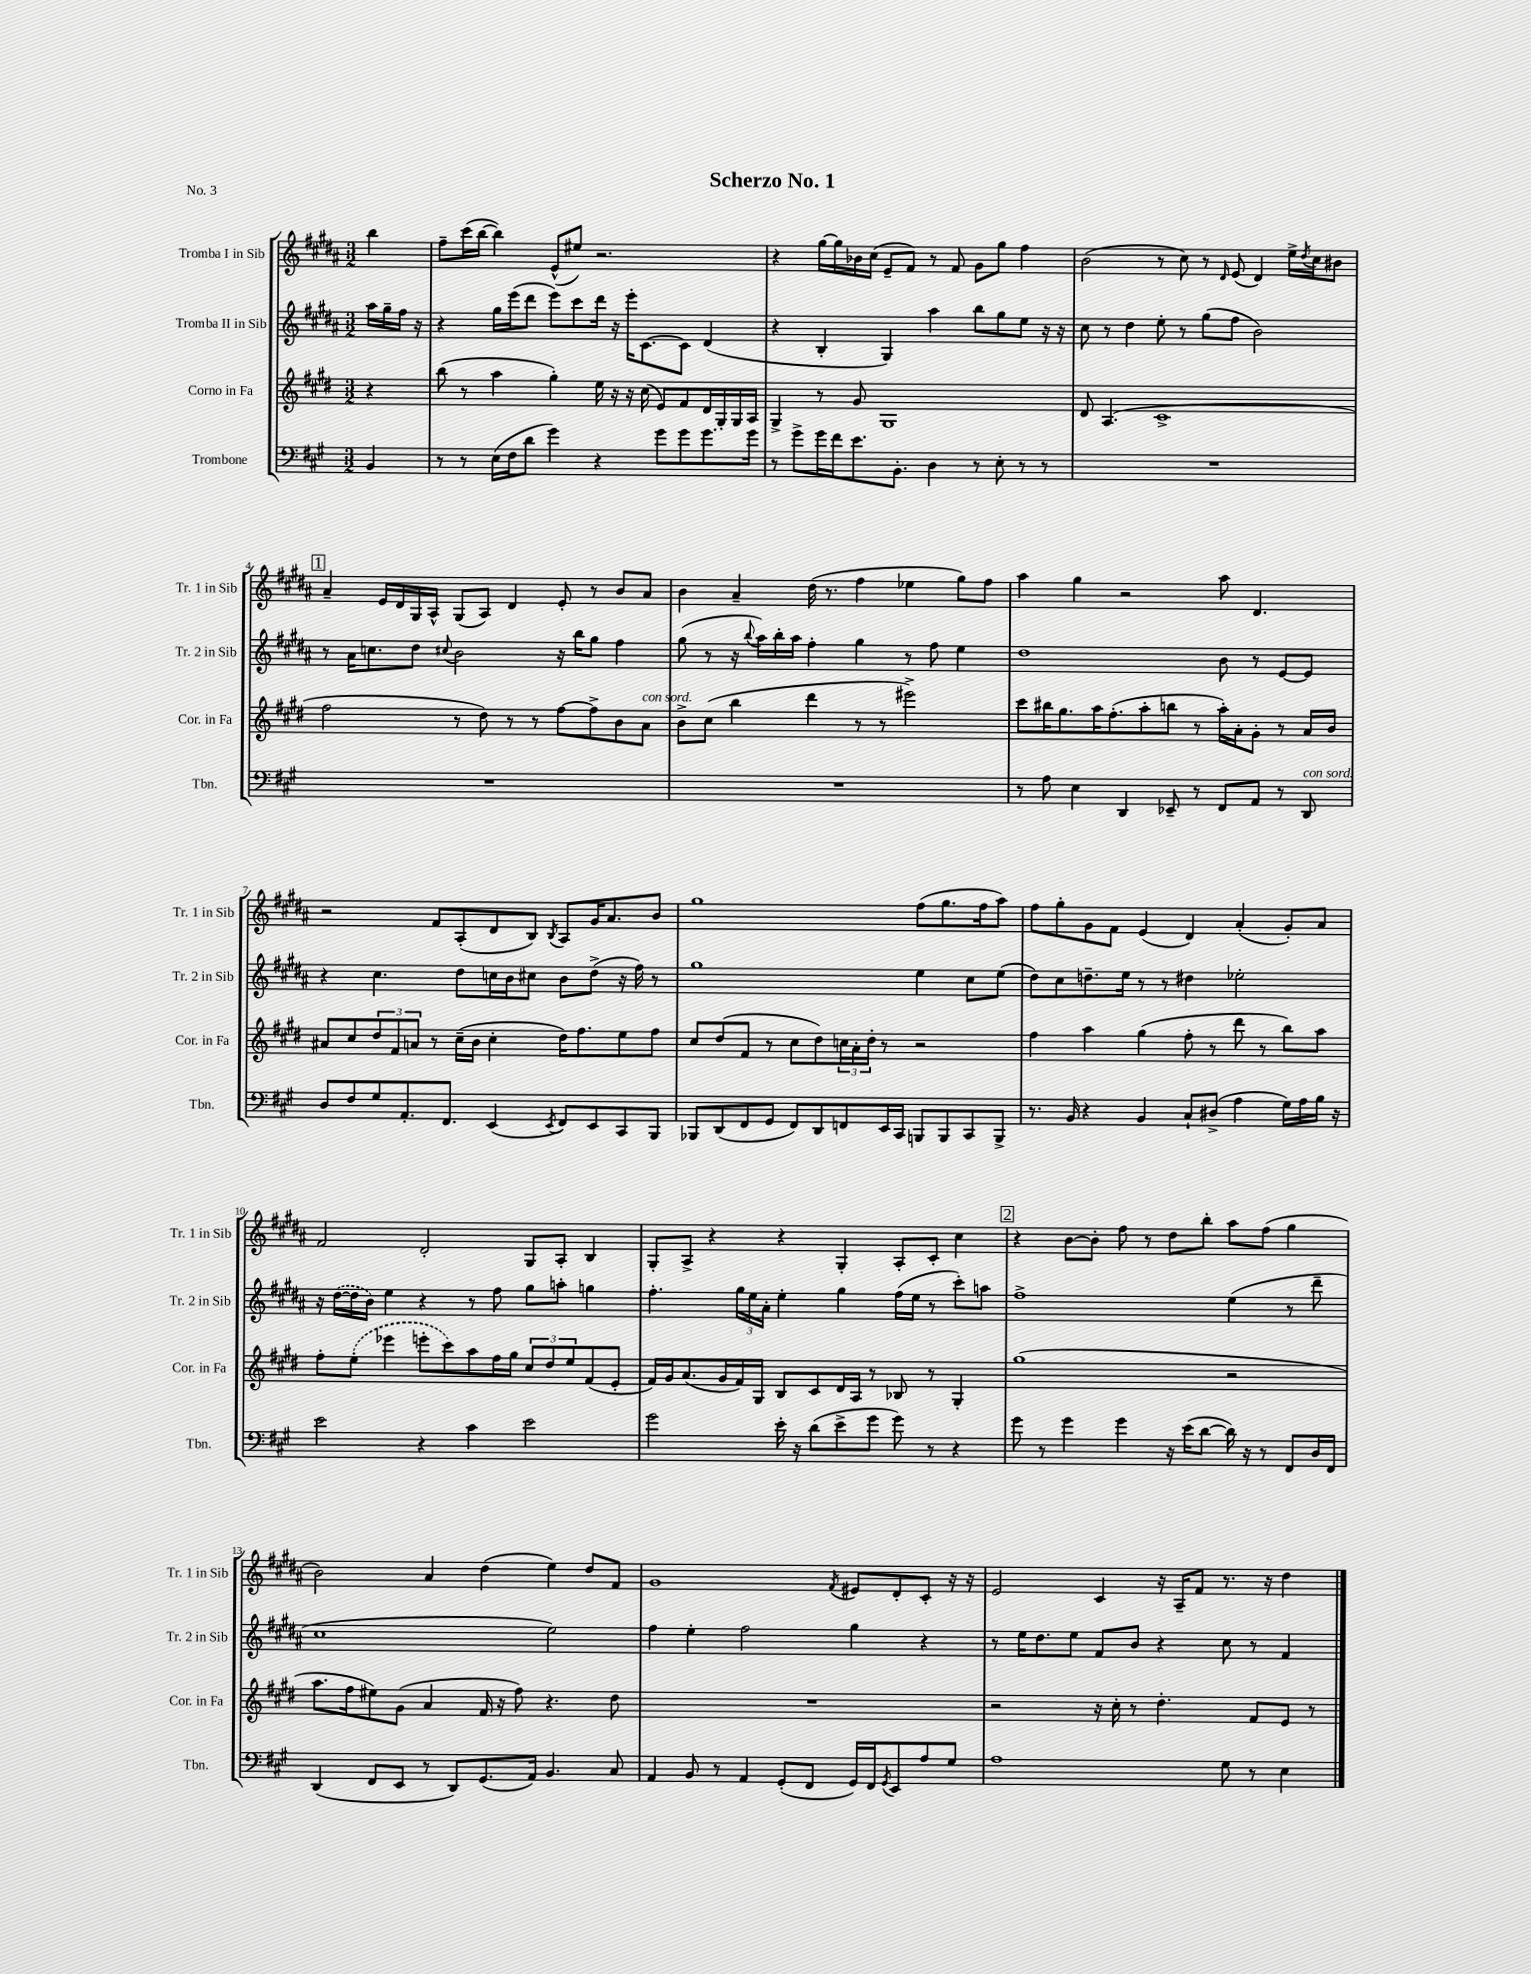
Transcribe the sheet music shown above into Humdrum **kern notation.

**kern	**kern	**kern	**kern
*staff4	*staff3	*staff2	*staff1
*clefF4	*clefG2	*clefG2	*clefG2
*k[f#c#g#]	*k[f#c#g#d#]	*k[f#c#g#d#a#]	*k[f#c#g#d#a#]
*M3/2	*M3/2	*M3/2	*M3/2
4BB	4r	16aa#	4bb
.	.	16gg#~	.
.	.	16ff#	.
.	.	16r	.
=	=	=	=
8r	(8bb	4r	8ff#~
8r	8r	.	(16ccc#
.	.	.	[16bb
(16E	4aa	16gg#	4bb])
16F#	.	(16eee	.
8d	.	8ddd#	.
4g#)	4gg#')	8eee)	(8e^^
.	.	8ccc#	8ee#)
4r	16ee	16ddd#	2.r
.	16r	16r	.
.	16r	16eee'	.
.	(16cc#	[8.c#	.
8g#	8e)	.	.
8g#	8f#	8c#]	.
8.g#	16d#	(4d#	.
.	16G#'	.	.
.	16G#	.	.
16g#	16A	.	.
=	=	=	=
8r	4G#^	4r	4r
8g#^	.	.	.
16g#	8r	4B'	[16gg#
16f#	.	.	16gg#]
8.e	8g#	.	16b-
.	.	.	(16cc#
.	1G#	4G#)	8e~
8.BB'	.	.	.
.	.	.	8f#)
4D	.	4aa#	8r
.	.	.	8f#
8r	.	8bb	8g#
8E'	.	8gg#	8gg#
8r	.	8ee	4ff#
8r	.	16r	.
.	.	16r	.
=	=	=	=
1.r	8d#	8cc#	(2b
.	(4.A	8r	.
.	.	4dd#	.
.	1c#^	8ee'	8r
.	.	8r	8cc#)
.	.	(8gg#	8r
.	.	.	16qqd#
.	.	8ff#	(8e
.	.	2b)	4d#)
.	.	.	16ee^
.	.	.	8qdd#
.	.	.	16cc#
.	.	.	8b#
=	=	=	=
1.r	2ff#	8r	4a#~
.	.	16a#	.
.	.	8.cc	.
.	.	.	16e
.	.	.	16d#
.	.	8dd#	16G#
.	.	.	16A#^^
.	.	8qqcc#	.
.	8r	2b	(8G#
.	8dd#)	.	8A#)
.	8r	.	4d#
.	8r	.	.
.	[8ff#	16r	8e'
.	.	16bb	.
.	8ff#^]	8gg#	8r
.	8b	4ff#	8b
.	8a	.	8a#
=	=	=	=
1.r	8b^	(8gg#	4b
.	(8cc#	8r	.
.	4bb	16r	4a#~
.	.	8qqbb	.
.	.	16aa#)	.
.	.	16bb'	.
.	.	16aa#	.
.	4ddd#	4ff#'	(16dd#
.	.	.	8.r
.	8r	4gg#	4ff#
.	8r	.	.
.	2eee#^)	8r	4ee-
.	.	8ff#	.
.	.	4ee	8gg#)
.	.	.	8ff#
=	=	=	=
8r	8ccc#	1dd#	4aa#
8A	16bb#	.	.
.	8.gg#	.	.
4E	.	.	4gg#
.	16aa	.	.
.	(8.ff#'	.	.
4DD	.	.	2r
.	8aa'	.	.
8EE-~	8bb	.	.
8r	8r	.	.
8FF#	16aa')	8b	8aa#
.	16a'	.	.
8AA	8g#'	8r	4.d#
8r	8r	[8e	.
8DD	16a	8e]	.
.	16b	.	.
=	=	=	=
8D	8a#	4r	2r
8F#	8cc#	.	.
8G#	12dd#	4.cc#	.
.	12f#	.	.
8.AA'	.	.	.
.	12a	.	.
.	8r	.	8f#
8.FF#	.	.	.
.	(16cc#~	8dd#	(8A#'
.	16b	.	.
(4EE	4cc#'	16cc	8d#
.	.	16b	.
.	.	8cc#	8B)
8qEE	.	.	8qB
8FF#)	16dd#)	8b	8A#
.	8.ff#	.	.
8EE	.	(8dd#^	16g#
.	.	.	8.a#
8CC#	8ee	16r	.
.	.	16ff#)	.
8BBB	8ff#	8r	8b
=	=	=	=
8BBB-	8cc#	1gg#	1gg#
(8DD	(8dd#	.	.
8FF#	8f#	.	.
8GG#	8r	.	.
8FF#)	8cc#	.	.
8DD	8dd#)	.	.
8FF	24cc	.	.
.	24a'	.	.
.	24dd#'	.	.
16EE	8r	.	.
16CC#	.	.	.
8BBB	2r	4ee	(8ff#
8BBB	.	.	8.gg#
8CC#	.	8cc#	.
.	.	.	16ff#
8BBB^	.	(8ee	8aa#)
=	=	=	=
8.r	4ff#	8dd#)	8ff#
.	.	8cc#	8gg#'
16BB	.	.	.
4r	4aa	8.dd~	8g#
.	.	.	8f#
.	.	16ee	.
4BB	(4gg#	8r	(4e
.	.	8r	.
8C#`	8ff#'	4dd#	4d#)
(8D#^	8r	.	.
4A	8ddd#	2ee-'	(4a#'
.	8r	.	.
16G#)	8bb)	.	8g#')
16A	.	.	.
16B	8aa	.	8a#
16r	.	.	.
=	=	=	=
2e	8ff#'	16r	2f#
.	.	([16dd#	.
.	(8ee'	16dd#]	.
.	.	16b)	.
.	4eee-	4ee	.
4r	8eee'	4r	2d#'
.	8ccc#)	.	.
4c#	8aa	8r	.
.	16ff#	8ff#	.
.	16gg#	.	.
2e	12cc#	8gg#	8G#
.	12dd#	.	.
.	.	8aa'	8A#'
.	12ee	.	.
.	(8f#	4gg	4B
.	8e'	.	.
=	=	=	=
2g#	16f#)	4.ff#'	8G#'
.	16g#	.	.
.	(8.a	.	8A#^
.	.	.	4r
.	16g#	.	.
.	16f#)	24gg#	.
.	.	24ee	.
.	16G#	.	.
.	.	24a#'	.
16e'	8B	4ee'	4r
16r	.	.	.
(8d	8c#	.	.
8e^	16d#	4gg#	4G#'
.	16A	.	.
8g#	8r	.	.
8g#)	8B-	(16ff#	8A#'
.	.	16ee	.
8r	8r	8r	8c#'
4r	4G#'	8ccc#')	4cc#
.	.	8aa	.
=	=	=	=
8g#	(1gg#	1ff#^	4r
8r	.	.	.
4g#	.	.	[8b
.	.	.	8b']
4g#	.	.	8ff#
.	.	.	8r
16r	.	.	8dd#
(16e	.	.	.
[8d	.	.	8bb'
16d])	2r	(4ee	8aa#
16r	.	.	.
8r	.	.	(8ff#
8FF#	.	8r	4gg#
16D	.	8ddd#~	.
16FF#	.	.	.
=	=	=	=
(4DD	8.aa	1cc#	2b)
.	16ff#	.	.
8FF#	8ee#)	.	.
8EE	(8g#	.	.
8r	4a	.	4a#
8DD)	.	.	.
(8.GG#	16f#	.	(4dd#
.	16r	.	.
.	8ff#)	.	.
16AA)	.	.	.
4.BB	4.r	2ee)	4ee)
.	.	.	8dd#
8C#	8dd#	.	8f#
=	=	=	=
4AA	1.r	4ff#	1g#
8BB	.	4ee'	.
8r	.	.	.
4AA	.	2ff#	.
(8GG#'	.	.	.
8FF#	.	.	.
.	.	.	8qf#
16GG#)	.	4gg#	8e#
16FF#	.	.	.
8qGG#	.	.	.
8EE	.	.	8d#'
8A	.	4r	8c#'
8G#	.	.	16r
.	.	.	16r
=	=	=	=
1A	2r	8r	2e
.	.	16ee	.
.	.	8.dd#	.
.	.	8ee	.
.	16r	8f#	4c#
.	16cc#'	.	.
.	8r	8b	.
.	4.dd#'	4r	16r
.	.	.	16A#~
.	.	.	8f#
8G#	.	8cc#	8.r
8r	8f#	8r	.
.	.	.	16r
4E	8e	4f#	4dd#
.	8r	.	.
==	==	==	==
*-	*-	*-	*-
